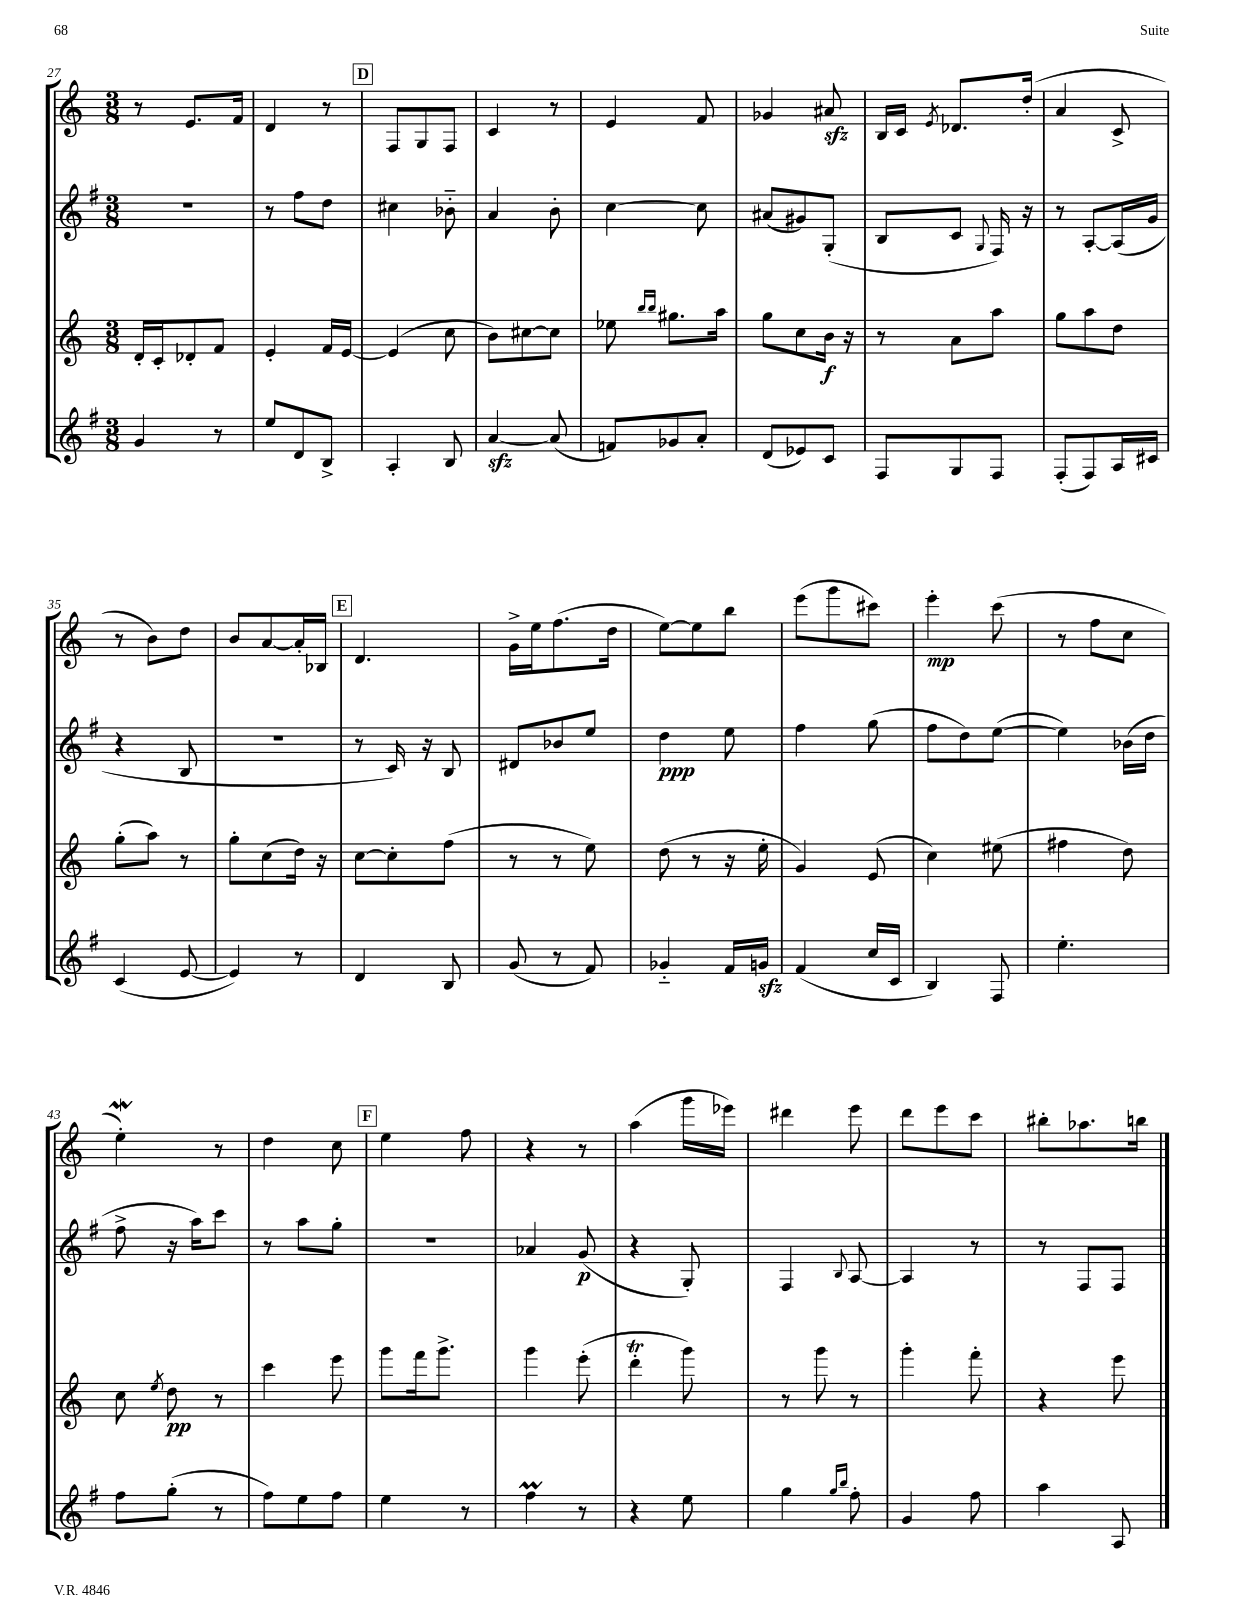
<<
\new StaffGroup <<
\new Staff = "s0" {
    \clef treble \key c \major \numericTimeSignature \time 3/8
    \autoBeamOff r8 e'8.[ f'16] |
    d'4 r8 |
    \mark \markup { \box "D" } f8[ g8 f8] |
    c'4 r8 |
    e'4 f'8 |
    ges'4 ais'8\sfz |
    b16[ c'16] \acciaccatura { e'8 } des'8.[ d''16]-.( |
    a'4 c'8-> |
    r8 b'8[) d''8] |
    b'8[ a'8~ a'16-. bes16] |
    \mark \markup { \box "E" } d'4. |
    g'16[-> e''16 f''8.( d''16] |
    e''8[~) e''8 b''8] |
    e'''8[( g'''8 cis'''8]) |
    e'''4-.\mp c'''8( |
    r8 f''8[ c''8] |
    e''4-.\mordent) r8 |
    d''4 c''8 |
    \mark \markup { \box "F" } e''4 f''8 |
    r4 r8 |
    a''4( g'''16[ ees'''16]) |
    dis'''4 e'''8 |
    d'''8[ e'''8 c'''8] |
    bis''8[-. aes''8. b''16] \bar "|." |
}
\new Staff = "s1" {
    \clef treble \key g \major \numericTimeSignature \time 3/8
    \autoBeamOff r4. |
    r8 fis''8[ d''8] |
    \mark \markup { \box "D" } cis''4 bes'8-_ |
    a'4 b'8-. |
    c''4~ c''8 |
    ais'8[( gis'8) g8]-.( |
    b8[ c'8] \appoggiatura { g8 } fis16) r16 |
    r8 a8[~-. a16( g'16] |
    r4 b8 |
    r4. |
    \mark \markup { \box "E" } r8 c'16) r16 b8 |
    dis'8[ bes'8 e''8] |
    d''4\ppp e''8 |
    fis''4 g''8( |
    fis''8[ d''8) e''8]~( |
    e''4) bes'16[( d''16] |
    fis''8-> r16 a''16[) c'''8] |
    r8 a''8[ g''8]-. |
    \mark \markup { \box "F" } R4. |
    aes'4 g'8\p( |
    r4 g8-.) |
    fis4 \appoggiatura { b8 } a8~ |
    a4 r8 |
    r8 fis8[ fis8] \bar "|." |
}
\new Staff = "s2" {
    \clef treble \key c \major \numericTimeSignature \time 3/8
    \autoBeamOff d'16[-. c'16-. des'8-. f'8] |
    e'4-. f'16[ e'16]~ |
    \mark \markup { \box "D" } e'4( c''8 |
    b'8[) cis''8~ cis''8] |
    ees''8 \grace { b''16[ b''16] } gis''8.[ a''16] |
    g''8[ c''8 b'16]\f r16 |
    r8 a'8[ a''8] |
    g''8[ a''8 d''8] |
    g''8[-.( a''8]) r8 |
    g''8[-. c''8( d''16]) r16 |
    \mark \markup { \box "E" } c''8[~ c''8-. f''8]( |
    r8 r8 e''8) |
    d''8( r8 r16 e''16-. |
    g'4) e'8( |
    c''4) eis''8( |
    fis''4 d''8) |
    c''8 \acciaccatura { e''8 } d''8\pp r8 |
    c'''4 e'''8 |
    \mark \markup { \box "F" } g'''8[ f'''16 g'''8.]-> |
    g'''4 e'''8-.( |
    d'''4-.\trill g'''8) |
    r8 g'''8 r8 |
    g'''4-. f'''8-. |
    r4 e'''8 \bar "|." |
}
\new Staff = "s3" {
    \clef treble \key g \major \numericTimeSignature \time 3/8
    \autoBeamOff g'4 r8 |
    e''8[ d'8 b8]-> |
    \mark \markup { \box "D" } a4-. b8 |
    a'4~\sfz a'8( |
    f'8[) ges'8 a'8]-. |
    d'8[( ees'8) c'8] |
    fis8[ g8 fis8] |
    fis8[-.( fis8) a16 cis'16] |
    c'4( e'8~ |
    e'4) r8 |
    \mark \markup { \box "E" } d'4 b8 |
    g'8( r8 fis'8) |
    ges'4-_ fis'16[ g'16]\sfz |
    fis'4( c''16[ c'16] |
    b4) fis8 |
    e''4.-. |
    fis''8[ g''8]-.( r8 |
    fis''8[) e''8 fis''8] |
    \mark \markup { \box "F" } e''4 r8 |
    fis''4\prall r8 |
    r4 e''8 |
    g''4 \grace { g''16[ b''16] } fis''8-. |
    g'4 fis''8 |
    a''4 a8 \bar "|." |
}
>>
>>
\layout { \context { \Score currentBarNumber = #27 } }
